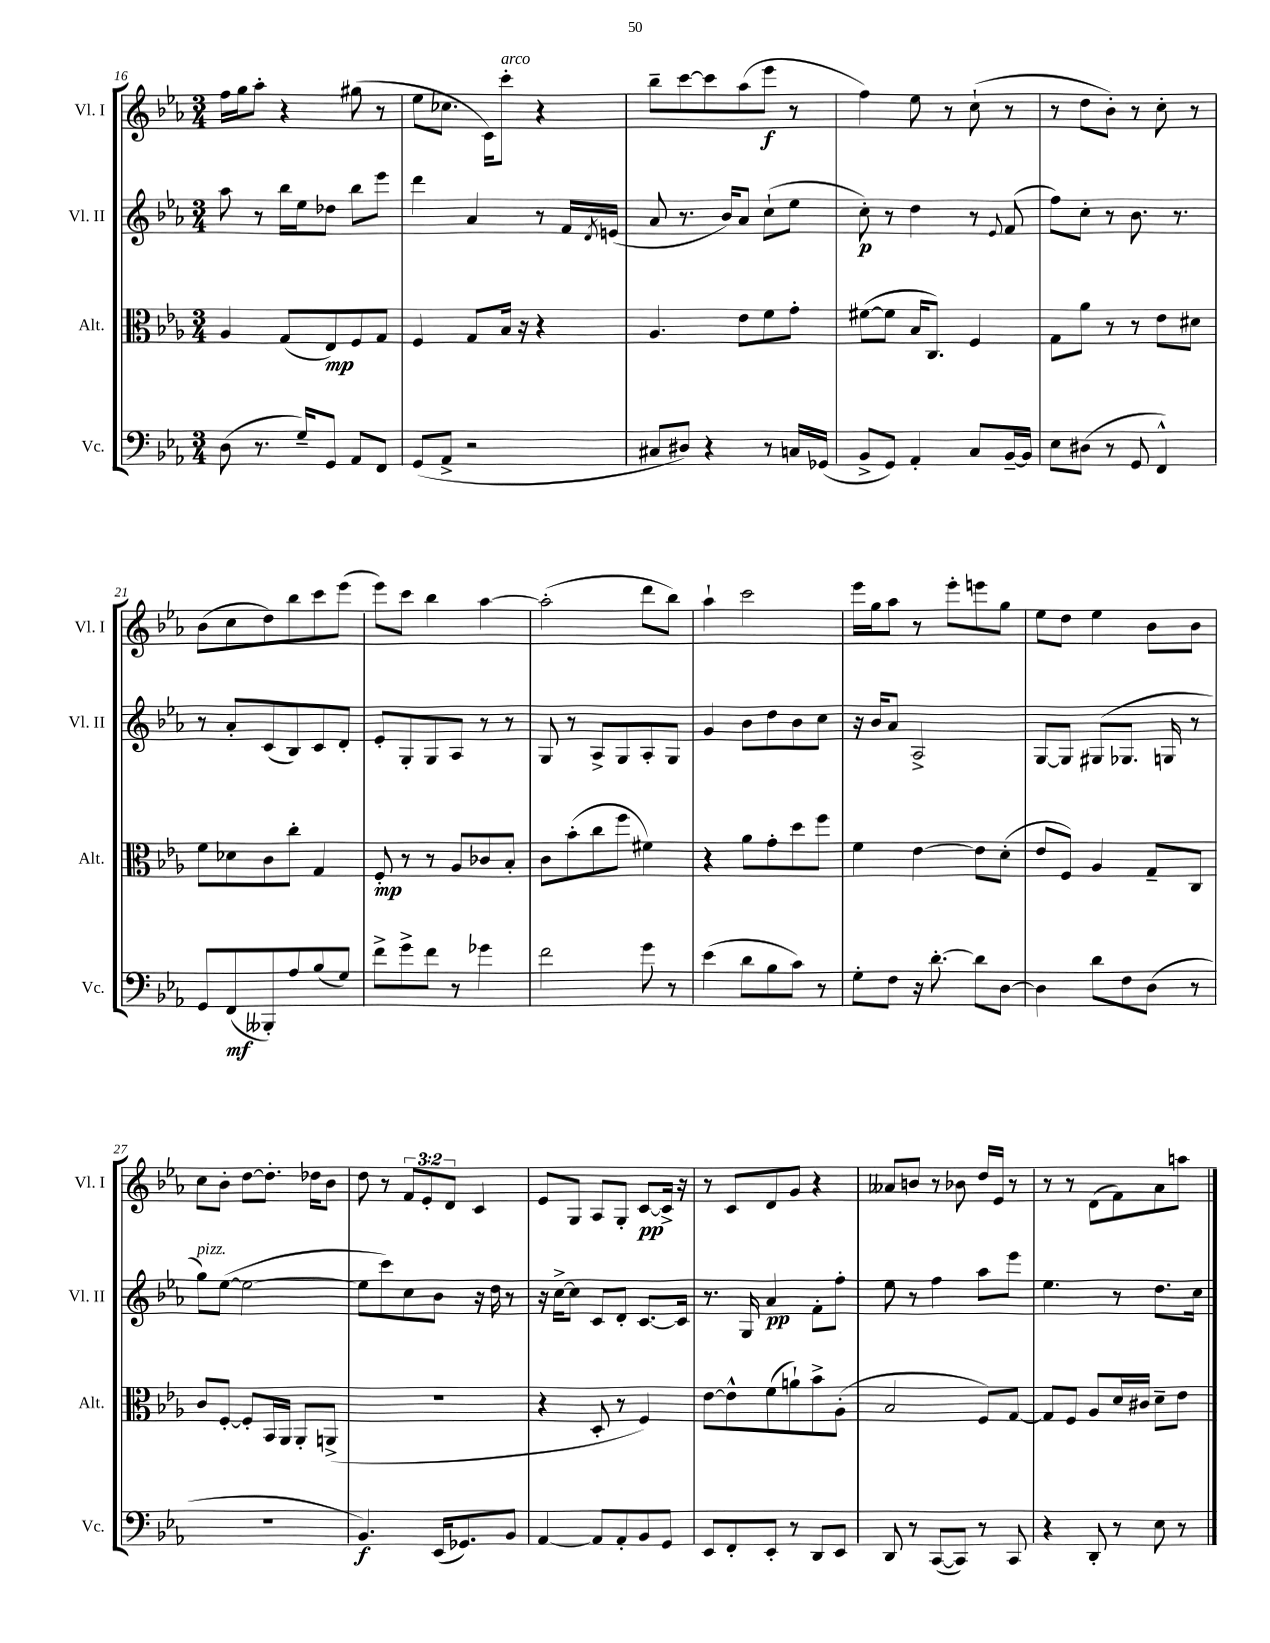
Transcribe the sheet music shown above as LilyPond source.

<<
\new StaffGroup <<
\new Staff = "s0" \with { instrumentName = "Vl. I" shortInstrumentName = "Vl. I" } {
    \clef treble \key ees \major \numericTimeSignature \time 3/4 \override Staff.TupletNumber.text = #tuplet-number::calc-fraction-text
    f''16 g''16 aes''8-. r4 gis''8( r8 |
    ees''8 ces''8. c'16) c'''8-.^\markup { \italic "arco" } r4 |
    bes''8-- c'''8~ c'''8 aes''8( ees'''8\f r8 |
    f''4) ees''8 r8 c''8-!( r8 |
    r8 d''8 bes'8-.) r8 c''8-. r8 |
    bes'8( c''8 d''8) bes''8 c'''8 ees'''8( |
    ees'''8) c'''8 bes''4 aes''4~ |
    aes''2-.( d'''8 bes''8) |
    aes''4-! c'''2 |
    ees'''16 g''16 aes''8 r8 ees'''8-. e'''8 g''8 |
    ees''8 d''8 ees''4 bes'8 bes'8 |
    c''8 bes'8-. d''8~ d''8.-. des''16 bes'8 |
    d''8 r8 \tuplet 3/2 { f'8 ees'8-. d'8 } c'4 |
    ees'8 g8 aes8 g8-. c'8~\pp c'16-> r16 |
    r8 c'8 d'8 g'8 r4 |
    aeses'8 b'8 r8 bes'8 d''16 ees'16 r8 |
    r8 r8 d'8( f'8) aes'8 a''8 \bar "|." |
}
\new Staff = "s1" \with { instrumentName = "Vl. II" shortInstrumentName = "Vl. II" } {
    \clef treble \key ees \major \numericTimeSignature \time 3/4
    aes''8 r8 bes''16 ees''16 des''8 bes''8 ees'''8 |
    d'''4 aes'4 r8 f'16 \acciaccatura { d'8 } e'16( |
    aes'8 r8. bes'16) aes'8 c''8-!( ees''8 |
    c''8-.\p) r8 d''4 r8 \appoggiatura { ees'8 } f'8( |
    f''8) c''8-. r8 bes'8. r8. |
    r8 aes'8-. c'8( bes8) c'8 d'8-. |
    ees'8-. g8-. g8 aes8 r8 r8 |
    g8 r8 aes8-> g8 aes8-. g8 |
    g'4 bes'8 d''8 bes'8 c''8 |
    r16 bes'16 aes'8 aes2-> |
    g8~ g8 gis8( ges8. g16 r8 |
    g''8^\markup { \italic "pizz." }) ees''8~( ees''2~ |
    ees''8 c'''8) c''8 bes'8 r16 d''16 r8 |
    r16 c''16~-> c''8 c'8 d'8-. c'8.~ c'16 |
    r8. g16 aes'4\pp f'8-. f''8-. |
    ees''8 r8 f''4 aes''8 ees'''8 |
    ees''4. r8 d''8. c''16 \bar "|." |
}
\new Staff = "s2" \with { instrumentName = "Alt." shortInstrumentName = "Alt." } {
    \clef alto \key ees \major \numericTimeSignature \time 3/4
    aes4 g8( ees8\mp) f8 g8 |
    f4 g8 bes16 r16 r4 |
    aes4. ees'8 f'8 g'8-. |
    fis'8~( fis'8 bes16 c8.) f4 |
    g8 aes'8 r8 r8 ees'8 dis'8 |
    f'8 des'8 c'8 c''8-. g4 |
    f8-.\mp r8 r8 aes8 ces'8 bes8-. |
    c'8 bes'8-.( c''8 f''8 fis'4) |
    r4 aes'8 g'8-. d''8 f''8 |
    f'4 ees'4~ ees'8 d'8-.( |
    ees'8 f8) aes4 g8-- c8 |
    c'8 f8~-. f8-. bes,16 aes,16 aes,8-. a,8->( |
    r2. |
    r4 d8-. r8 f4) |
    ees'8~ ees'8-^ f'8( a'8-!) bes'8-> aes8-.( |
    bes2 f8) g8~ |
    g8 f8 aes8 d'16 cis'16 d'8-- ees'8 \bar "|." |
}
\new Staff = "s3" \with { instrumentName = "Vc." shortInstrumentName = "Vc." } {
    \clef bass \key ees \major \numericTimeSignature \time 3/4
    d8( r8. g16--) g,8 aes,8 f,8 |
    g,8( aes,8-> r2 |
    cis8 dis8) r4 r8 c16 ges,16( |
    bes,8-> g,8) aes,4-. c8 bes,16~-- bes,16 |
    ees8 dis8( r8 g,8 f,4-^) |
    g,8 f,8\mf( beses,,8-.) aes8 bes8( g8) |
    f'8-> g'8-> f'8 r8 ges'4 |
    f'2 g'8 r8 |
    ees'4( d'8 bes8 c'8) r8 |
    g8-. f8 r16 d'8.~-. d'8 d8~ |
    d4 d'8 f8 d8( r8 |
    R2. |
    bes,4.\f) ees,16( ges,8.) bes,8 |
    aes,4~ aes,8 aes,8-. bes,8 g,8 |
    ees,8 f,8-. ees,8-. r8 d,8 ees,8 |
    d,8 r8 c,8~( c,8) r8 c,8 |
    r4 d,8-. r8 ees8 r8 \bar "|." |
}
>>
>>
\layout { \context { \Score currentBarNumber = #16 } }
